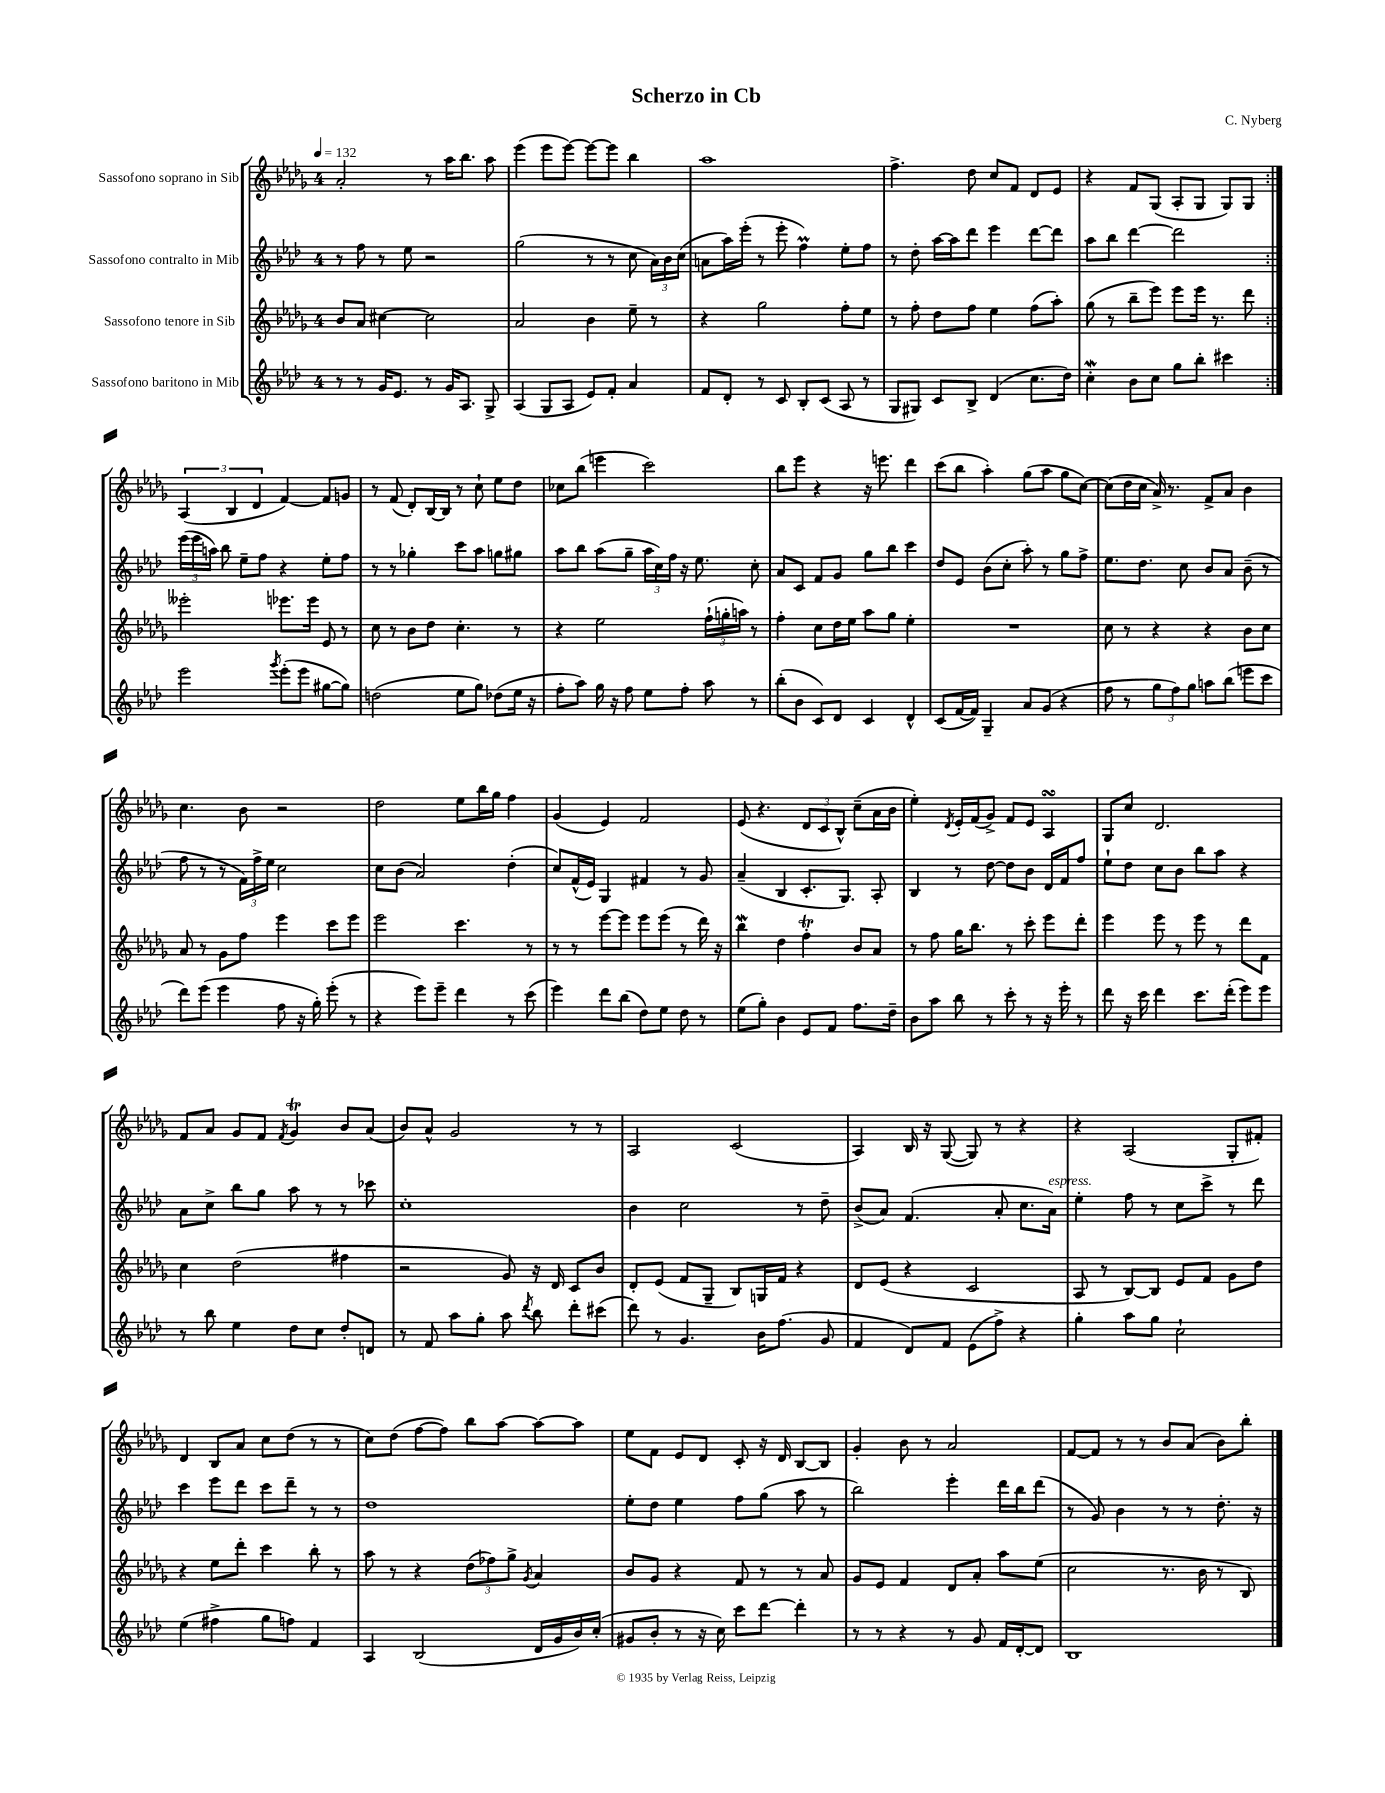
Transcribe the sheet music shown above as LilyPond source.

\header { title = "Scherzo in Cb" composer = "C. Nyberg" }
<<
\new StaffGroup <<
\new Staff = "s0" \with { instrumentName = "Sassofono soprano in Sib" } {
    \clef treble \key des \major \once \override Staff.TimeSignature.style = #'single-digit \time 4/4 \tempo 4 = 132
    \autoBeamOff \repeat volta 2 { aes'2-. r8 aes''16[ bes''8.] aes''8 |
    ees'''4( ees'''8[ ees'''8]~) ees'''8[~ ees'''8] bes''4 |
    aes''1 |
    f''4.-> des''8 c''8[ f'8] des'8[ ees'8] |
    r4 f'8[ ges8]( aes8[-. ges8] ges8[) ges8] | }
    \tuplet 3/2 { aes4( bes4 des'4 } f'4~) f'8[ g'8] |
    r8 f'8( des'8[-.) bes16~ bes16] r8 c''8-! ees''8[ des''8] |
    ces''8[ bes''8]( e'''4 c'''2) |
    bes''8[ ees'''8] r4 r16 e'''8. des'''4 |
    c'''8[( bes''8] aes''4-.) ges''8[( aes''8] ges''8[ c''8]~) |
    c''8[( des''16 c''16] aes'16->) r8. f'8[-> aes'8] bes'4 |
    c''4. bes'8 r2 |
    des''2 ees''8[ bes''16 ges''16] f''4 |
    ges'4( ees'4) f'2 |
    ees'8( r4. \tuplet 3/2 { des'8[ c'8 bes8]-^) } c''8[--( aes'16 bes'16] |
    ees''4-.) \acciaccatura { des'8 } ees'16[-. f'16( ges'8]->) f'8[ ees'8] aes4\turn |
    ges8[ c''8] des'2. |
    f'8[ aes'8] ges'8[ f'8] \acciaccatura { f'8 } ges'4\trill bes'8[ aes'8]( |
    bes'8[) aes'8]-^ ges'2 r8 r8 |
    aes2 c'2( |
    aes4) bes16 r16 ges8~( ges8) r8 r4 |
    r4 aes2( ges8[-. fis'8]-.) |
    des'4 bes8[ aes'8] c''8[ des''8]( r8 r8 |
    c''8[) des''8]( f''8[~ f''8]) bes''8[ aes''8]~ aes''8[~ aes''8] |
    ees''8[ f'8] ees'8[ des'8] c'8-. r16 des'16 bes8[~ bes8] |
    ges'4-. bes'8 r8 aes'2 |
    f'8[~ f'8] r8 r8 bes'8[ aes'8]( bes'8[) bes''8]-. \bar "|." |
}
\new Staff = "s1" \with { instrumentName = "Sassofono contralto in Mib" } {
    \clef treble \key aes \major \once \override Staff.TimeSignature.style = #'single-digit \time 4/4
    \autoBeamOff \repeat volta 2 { r8 f''8 r8 ees''8 r2 |
    g''2( r8 r8 c''8 \tuplet 3/2 { aes'16[) bes'16 c''16]( } |
    a'8[ aes''16) ees'''16]-.( r8 ees'''8-. f''4\prall) ees''8[-. f''8] |
    r8 des''8-. aes''16[~ aes''16 des'''8] ees'''4 des'''8[~ des'''8] |
    aes''8[ bes''8] des'''4~ des'''2 | }
    \tuplet 3/2 { ees'''16[( ees'''16 a''16]) } bes''8 ees''8[-- f''8] r4 ees''8[-. f''8] |
    r8 r8 ges''4-. c'''8[ aes''8] g''8[ gis''8] |
    aes''8[ bes''8] aes''8[( g''8]-- \tuplet 3/2 { aes''16[ c''16) f''16] } r16 ees''8. c''8-. |
    aes'8[ c'8] f'8[ g'8] g''8[ bes''8] c'''4 |
    des''8[ ees'8] bes'8[( c''8]-. aes''8-.) r8 g''8[ f''8]-> |
    ees''8.[ des''8.] c''8 bes'8[ aes'8] bes'8--( r8 |
    f''8 r8 r8 \tuplet 3/2 { f'16[) f''16-> ees''16] } c''2 |
    c''8[ bes'8]( aes'2) des''4-.( |
    c''8[) f'16-^( ees'16]) g4 fis'4 r8 g'8 |
    aes'4--( bes4 c'8.[-. g8.]) aes8-. |
    bes4 r8 des''8~ des''8[ bes'8] des'16[ f'16 f''8] |
    ees''8[-! des''8] c''8[ bes'8] bes''8[ aes''8] r4 |
    aes'8[ c''8]-> bes''8[ g''8] aes''8 r8 r8 ces'''8 |
    c''1-. |
    bes'4 c''2 r8 des''8-- |
    bes'8[->( aes'8]) f'4.( aes'8-. c''8.[ aes'16]^\markup { \italic "espress." }) |
    ees''4-. f''8 r8 c''8[ c'''8]-> r8 des'''8 |
    c'''4 ees'''8[ des'''8] c'''8[ des'''8]-- r8 r8 |
    des''1 |
    ees''8[-. des''8] ees''4 f''8[ g''8]( aes''8 r8 |
    bes''2) ees'''4-. des'''16[ bes''16 des'''8]( |
    r8 g'8) bes'4 r8 r8 des''8.-. r16 \bar "|." |
}
\new Staff = "s2" \with { instrumentName = "Sassofono tenore in Sib" } {
    \clef treble \key des \major \once \override Staff.TimeSignature.style = #'single-digit \time 4/4
    \autoBeamOff \repeat volta 2 { bes'8[ aes'8] cis''4~ cis''2 |
    aes'2 bes'4 ees''8-- r8 |
    r4 ges''2 f''8[-. ees''8] |
    r8 f''8-. des''8[ f''8] ees''4 f''8[( aes''8]-.) |
    ges''8( r8 bes''8[-- ees'''8]) ees'''8[ ees'''16] r8. des'''8 | }
    eeses'''2-. ees'''8.[ ees'''16] ees'8 r8 |
    c''8 r8 bes'8[ des''8] c''4.-. r8 |
    r4 ees''2 \tuplet 3/2 { f''16[-!( g''16-. a''16]) } r8 |
    f''4-. c''8[ des''16 ees''16] aes''8[ ges''8] ees''4-. |
    R1 |
    c''8 r8 r4 r4 bes'8[ c''8] |
    aes'8 r8 ges'8[ f''8] ees'''4 c'''8[ ees'''8] |
    ees'''2 c'''4. r8 |
    r8 r8 ees'''8[~ ees'''8] ees'''8[ ees'''8]( r8 des'''16) r16 |
    bes''4\mordent des''4 f''4-.\trill bes'8[ aes'8] |
    r8 f''8 ges''16[ bes''8.] r8 c'''8-. ees'''8[ des'''8]-. |
    ees'''4 ees'''8 r8 ees'''8 r8 des'''8[ f'8] |
    c''4 des''2( fis''4 |
    r2 ges'8) r16 des'16 c'8[ bes'8] |
    des'8[-. ees'8]( f'8[ ges8]-- bes8[) g16 f'16] r4 |
    des'8[ ees'8]( r4 c'2 |
    aes8 r8 bes8[~) bes8] ees'8[ f'8] ges'8[ des''8] |
    r4 ees''8[ des'''8]-. c'''4 bes''8-. r8 |
    aes''8 r8 r4 \tuplet 3/2 { des''8[( fes''8) ges''8]-> } \acciaccatura { ges'8 } aes'4 |
    bes'8[ ges'8] r4 f'8 r8 r8 aes'8 |
    ges'8[ ees'8] f'4 des'8[ aes'8]-. aes''8[ ees''8]( |
    c''2 r8. bes'16 r8 bes8) \bar "|." |
}
\new Staff = "s3" \with { instrumentName = "Sassofono baritono in Mib" } {
    \clef treble \key aes \major \once \override Staff.TimeSignature.style = #'single-digit \time 4/4
    \autoBeamOff \repeat volta 2 { r8 r8 g'16[ ees'8.] r8 g'16[ aes8.] g8-> |
    aes4( g8[ aes8] ees'8[) f'8]-. aes'4 |
    f'8[ des'8]-. r8 c'8 bes8[-. c'8]( aes8 r8 |
    g8[ gis8]) c'8[ bes8]-> des'4( c''8.[ des''16]) |
    c''4-.\mordent bes'8[ c''8] g''8[ bes''8]-. cis'''4 | }
    ees'''2 \acciaccatura { g'''8 } ees'''8[-.( ees'''8] gis''8[~ gis''8]) |
    d''2( ees''8[ g''8]) des''8[( ees''16] r16 |
    f''8[-. aes''8]) g''16 r16 f''8 ees''8[ f''8]-. aes''8 r8 |
    bes''8[-.( bes'8] c'8[) des'8] c'4 des'4-^ |
    c'8[( f'16~ f'16]) g4-- aes'8[ g'8]( r4 |
    f''8 r8 \tuplet 3/2 { g''8[ f''8) g''8] } a''8[ bes''8]( e'''8[ c'''8] |
    des'''8[) ees'''8]( ees'''4 f''8 r16 g''16-.) ees'''8-.( r8 |
    r4 ees'''8[) ees'''8]-- des'''4 r8 c'''8( |
    ees'''4) des'''8[ bes''8]( des''8[) ees''8] des''8 r8 |
    ees''8[( g''8]-.) bes'4 ees'8[ f'8] f''8.[ des''16]-- |
    bes'8[ aes''8] bes''8 r8 c'''8-. r8 r16 ees'''16-. r8 |
    des'''8 r16 c'''16 des'''4 c'''8.[ des'''16]-.( ees'''8[) ees'''8] |
    r8 bes''8 ees''4 des''8[ c''8] des''8[-. d'8] |
    r8 f'8 aes''8[ g''8]-. aes''8 \acciaccatura { des'''8 } bes''8 des'''8[-. cis'''8]( |
    des'''8) r8 g'4. bes'16[ f''8.]( g'8 |
    f'4 des'8[) f'8] ees'8[( f''8]->) r4 |
    g''4-. aes''8[ g''8] c''2-! |
    ees''4( fis''4-> g''8[ f''8]) f'4 |
    aes4 bes2( des'16[ g'16 bes'16) c''16]-.( |
    gis'8[ bes'8]-. r8 r16 c''16) c'''8[ des'''8]~ des'''4-. |
    r8 r8 r4 r8 g'8 f'16[ des'16~-. des'8] |
    bes1 \bar "|." |
}
>>
>>
\layout { \context { \Score \remove "Bar_number_engraver" } }
